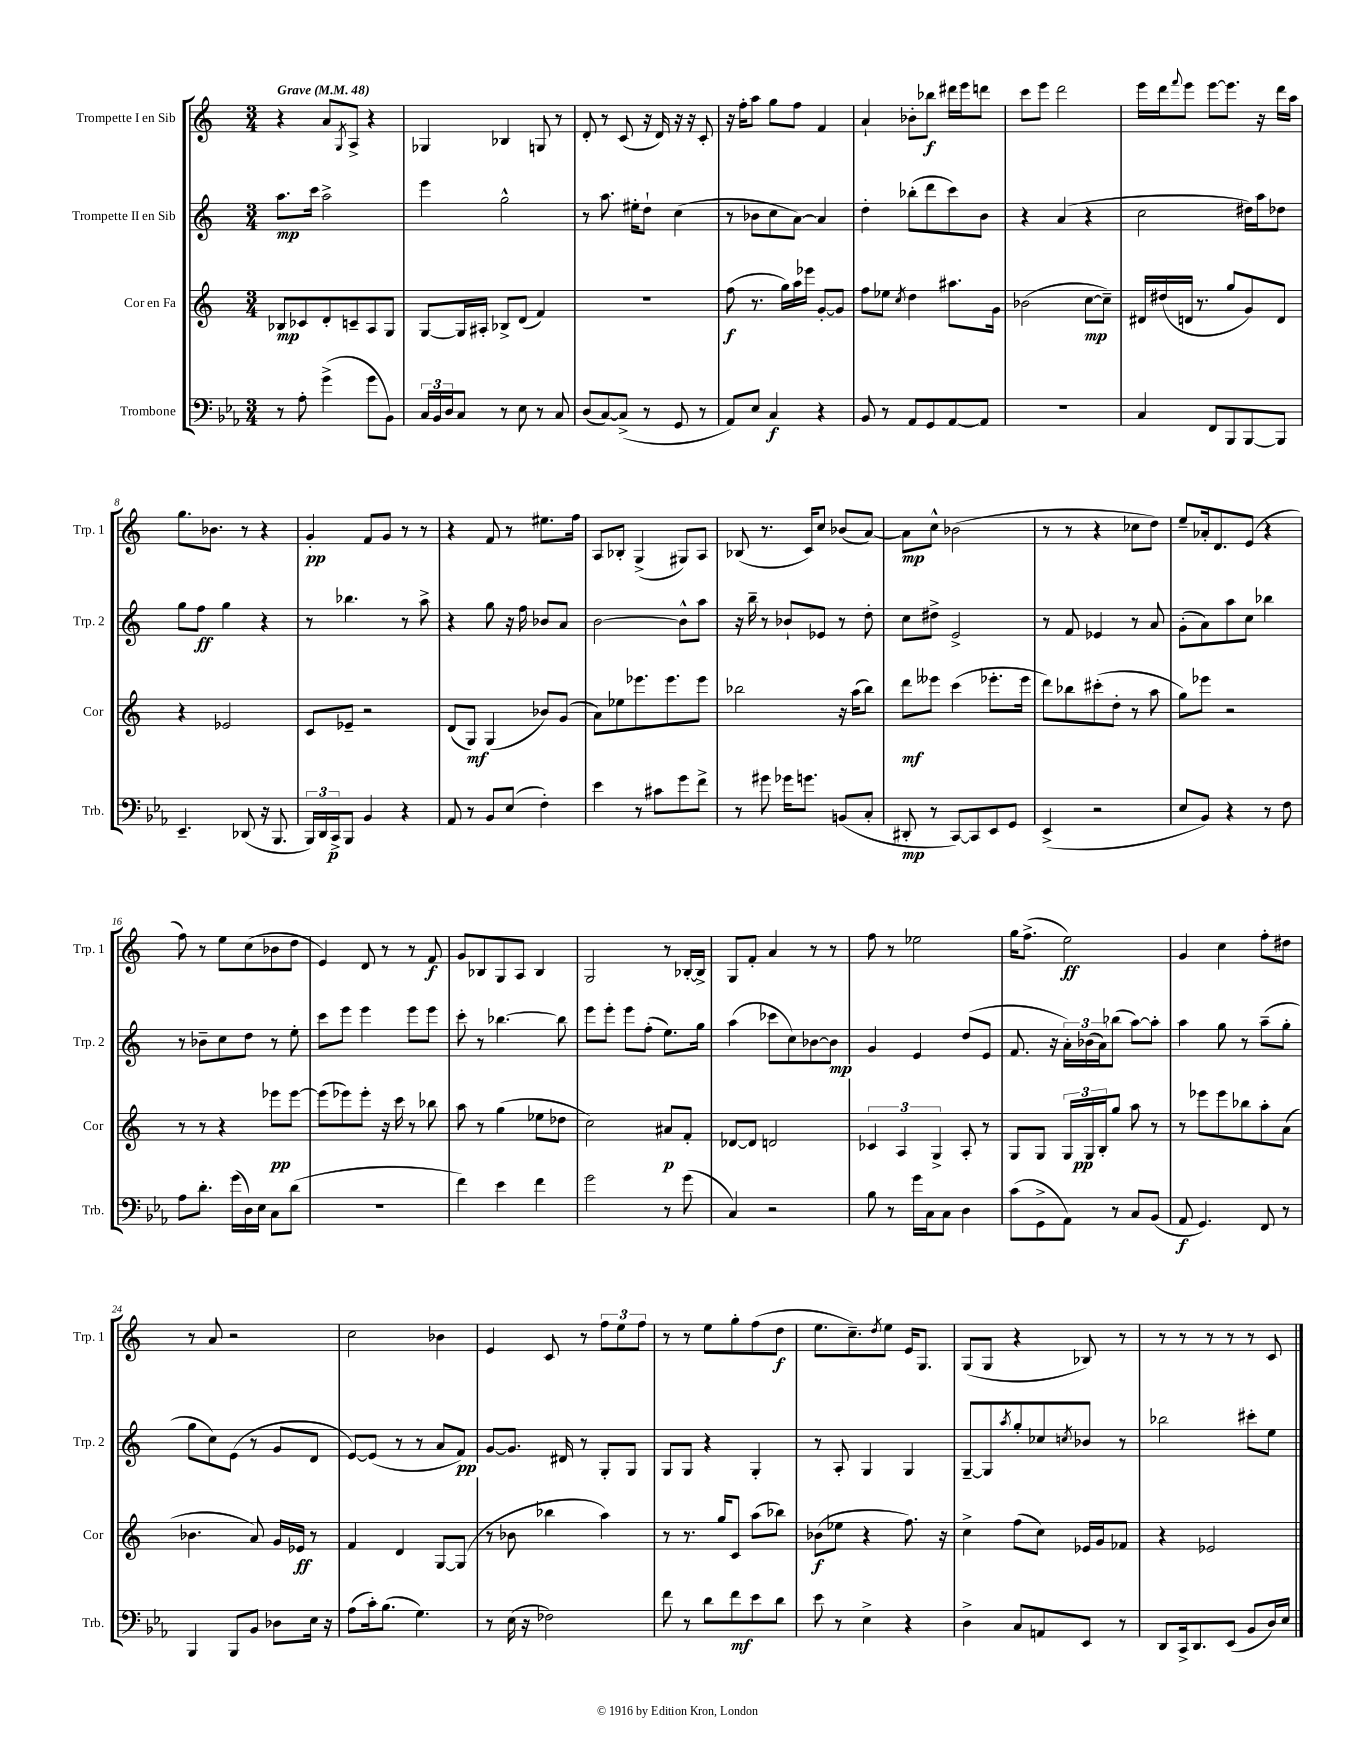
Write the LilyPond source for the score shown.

<<
\new StaffGroup <<
\new Staff = "s0" \with { instrumentName = "Trompette I en Sib" shortInstrumentName = "Trp. 1" } {
    \clef treble \key c \major \numericTimeSignature \time 3/4 \tempo "Grave" 4 = 48
    r4 a'8 \acciaccatura { g8 } a8-> r4 |
    ges4 bes4 g8 r8 |
    d'8-. r8 c'8( r16 d'16) r16 r16 c'8-. |
    r16 f''16-. a''8 g''8 f''8 f'4 |
    a'4-! bes'8-. bes''8\f dis'''16 e'''16 d'''8 |
    c'''8 e'''8 d'''2 |
    e'''16 d'''16 \appoggiatura { f'''8 } e'''8 e'''8~ e'''8. r16 d'''16 a''16 |
    g''8. bes'8. r8 r4 |
    g'4-.\pp f'8 g'8 r8 r8 |
    r4 f'8 r8 eis''8. f''16 |
    a8 bes8-. g4->( gis8) a8 |
    bes8( r8. c'16) c''8 bes'8( a'8~) |
    a'8\mp c''8-^ bes'2( |
    r8 r8 r4 ces''8 d''8) |
    e''8-- aes'16-. d'8. e'8( r4 |
    f''8) r8 e''8 c''8( bes'8 d''8 |
    e'4) d'8 r8 r8 f'8\f |
    g'8 bes8 g8 a8 bes4 |
    g2 r8 bes16~-. bes16-> |
    g8 f'8-. a'4 r8 r8 |
    f''8 r8 ees''2 |
    g''16 f''8.->( e''2\ff) |
    g'4 c''4 f''8-. dis''8 |
    r8 a'8 r2 |
    c''2 bes'4 |
    e'4 c'8 r8 \tuplet 3/2 { f''8 e''8 f''8 } |
    r8 r8 e''8 g''8-. f''8( d''8\f |
    e''8. c''8.--) \acciaccatura { d''8 } e''8 e'16 g8. |
    g8( g8 r4 bes8) r8 |
    r8 r8 r8 r8 r8 c'8 \bar "|." |
}
\new Staff = "s1" \with { instrumentName = "Trompette II en Sib" shortInstrumentName = "Trp. 2" } {
    \clef treble \key c \major \numericTimeSignature \time 3/4
    a''8.\mp c'''16 a''2-> |
    e'''4 g''2-^ |
    r8 a''8. eis''16-. d''8-! c''4( |
    r8 bes'8 c''8 a'8~) a'4 |
    d''4-. bes''8-.( d'''8 c'''8) b'8 |
    r4 a'4( r4 |
    c''2 dis''16) a''16 des''8 |
    g''8 f''8\ff g''4 r4 |
    r8 bes''4. r8 a''8-> |
    r4 g''8 r16 f''16 bes'8 a'8 |
    b'2~ b'8-^ a''8 |
    r16 b''16-- r8 bes'8-! ees'8 r8 d''8-. |
    c''8 dis''8-> e'2-> |
    r8 f'8 ees'4 r8 a'8 |
    g'8-.( a'8) a''8 c''8 bes''4 |
    r8 bes'8-- c''8 d''8 r8 e''8-. |
    c'''8 e'''8 e'''4 e'''8 e'''8 |
    c'''8-. r8 bes''4.~ bes''8 |
    e'''8 e'''8-. e'''8 f''8-.( e''8.) g''16 |
    a''4( ces'''8 c''8) bes'8~ bes'8\mp |
    g'4 e'4 d''8( e'8 |
    f'8. r16 \tuplet 3/2 { a'16-.) bes'16( a'16) } bes''8( a''8~) a''8-. |
    a''4 g''8 r8 a''8--( g''8-. |
    g''8 c''8) e'8( r8 g'8 d'8 |
    e'8~) e'8( r8 r8 a'8 f'8\pp) |
    g'8~ g'8. dis'16 r8 g8-. g8 |
    g8 g8 r4 g4-. |
    r8 a8-. g4 g4 |
    g8~-- g8 \acciaccatura { a''8 } g''8-. ces''8 \acciaccatura { c''8 } bes'8 r8 |
    bes''2 cis'''8-. e''8 \bar "|." |
}
\new Staff = "s2" \with { instrumentName = "Cor en Fa" shortInstrumentName = "Cor" } {
    \clef treble \key c \major \numericTimeSignature \time 3/4
    bes8\mp ces'8 d'8-. c'8-- a8 g8 |
    g8~ g16 ais16-. bes8-> d'8( f'4) |
    R2. |
    f''8\f( r8. g''16) a''16 ees'''16 g'8~-. g'8 |
    f''8 ees''8 \acciaccatura { c''8 } d''4 ais''8. g'16 |
    bes'2( c''8~\mp c''8--) |
    dis'16 dis''16( d'16 r8. g''8 g'8) d'8 |
    r4 ees'2 |
    c'8 ees'8-- r2 |
    d'8( g8\mf) g4( bes'8) g'8( |
    a'8) ees''8 ees'''8. ees'''8. ees'''8 |
    bes''2 r16 a''16( bes''8) |
    d'''8\mf eeses'''8 c'''4( ees'''8.-. ees'''16 |
    d'''8) bes''8 cis'''8-.( d''8-. r8 a''8 |
    g''8) ees'''8 r2 |
    r8 r8 r4 ees'''8\pp ees'''8~ |
    ees'''8( ees'''8) ees'''8-. r16 c'''16 r8 bes''8 |
    a''8 r8 g''4( ees''8 des''8 |
    c''2) ais'8\p f'8-. |
    des'8~ des'8 d'2 |
    \tuplet 3/2 { ces'4 a4 g4-> } a8-. r8 |
    g8 g8 \tuplet 3/2 { g16 g16\pp b16-. } g''8 a''8 r8 |
    r8 ees'''8 ees'''8 bes''8 a''8-. a'8( |
    bes'4. a'8) g'16 ees'16\ff r8 |
    f'4 d'4 g8~ g8( |
    r8 bes'8 bes''4 a''4) |
    r8 r8. g''16 c'8 a''8( bes''8) |
    bes'8\f( ees''8 r4 f''8.) r16 |
    c''4-> f''8( c''8) ees'16 g'16 fes'8 |
    r4 ees'2 \bar "|." |
}
\new Staff = "s3" \with { instrumentName = "Trombone" shortInstrumentName = "Trb." } {
    \clef bass \key ees \major \numericTimeSignature \time 3/4
    r8 aes8-. g'4->( g'8 bes,8) |
    \tuplet 3/2 { c16 bes,16 d16 } c8 r8 ees8 r8 c8 |
    d8( c8~) c8->( r8 g,8 r8 |
    aes,8) ees8 c4\f r4 |
    bes,8 r8 aes,8 g,8 aes,8~ aes,8 |
    R2. |
    c4 f,8 bes,,8 bes,,8~ bes,,8 |
    ees,4.-- des,8( r16 bes,,8. |
    \tuplet 3/2 { bes,,16) d,16 c,16->\p } bes,,8 bes,4 r4 |
    aes,8 r8 bes,8 ees8( f4-.) |
    ees'4 r8 cis'8 g'8 f'8-> |
    r8 gis'8 ges'16 g'8. b,8( c8-. |
    dis,8-.\mp r8 c,8~) c,8 ees,8 g,8 |
    ees,4->( r2 |
    ees8 bes,8) r4 r8 f8 |
    aes8 d'8.-. g'16( d16) ees16 c8 d'8( |
    R2. |
    f'4) ees'4 f'4 |
    g'2 r8 g'8( |
    c4) r2 |
    bes8 r8 g'16 c16 c8 d4 |
    c'8( g,8-> aes,8) r8 c8 bes,8( |
    aes,8\f g,4.) f,8 r8 |
    bes,,4 bes,,8 bes,8 des8 ees16 r16 |
    aes8( c'16-.) bes8.( g4.) |
    r8 ees16( r16 fes2) |
    f'8 r8 d'8 f'8\mf ees'8 d'8 |
    ees'8 r8 ees4-> r4 |
    d4-> c8 a,8 ees,8 r8 |
    d,8 c,16-> d,8. ees,8( bes,8 d16) ees16 \bar "|." |
}
>>
>>
